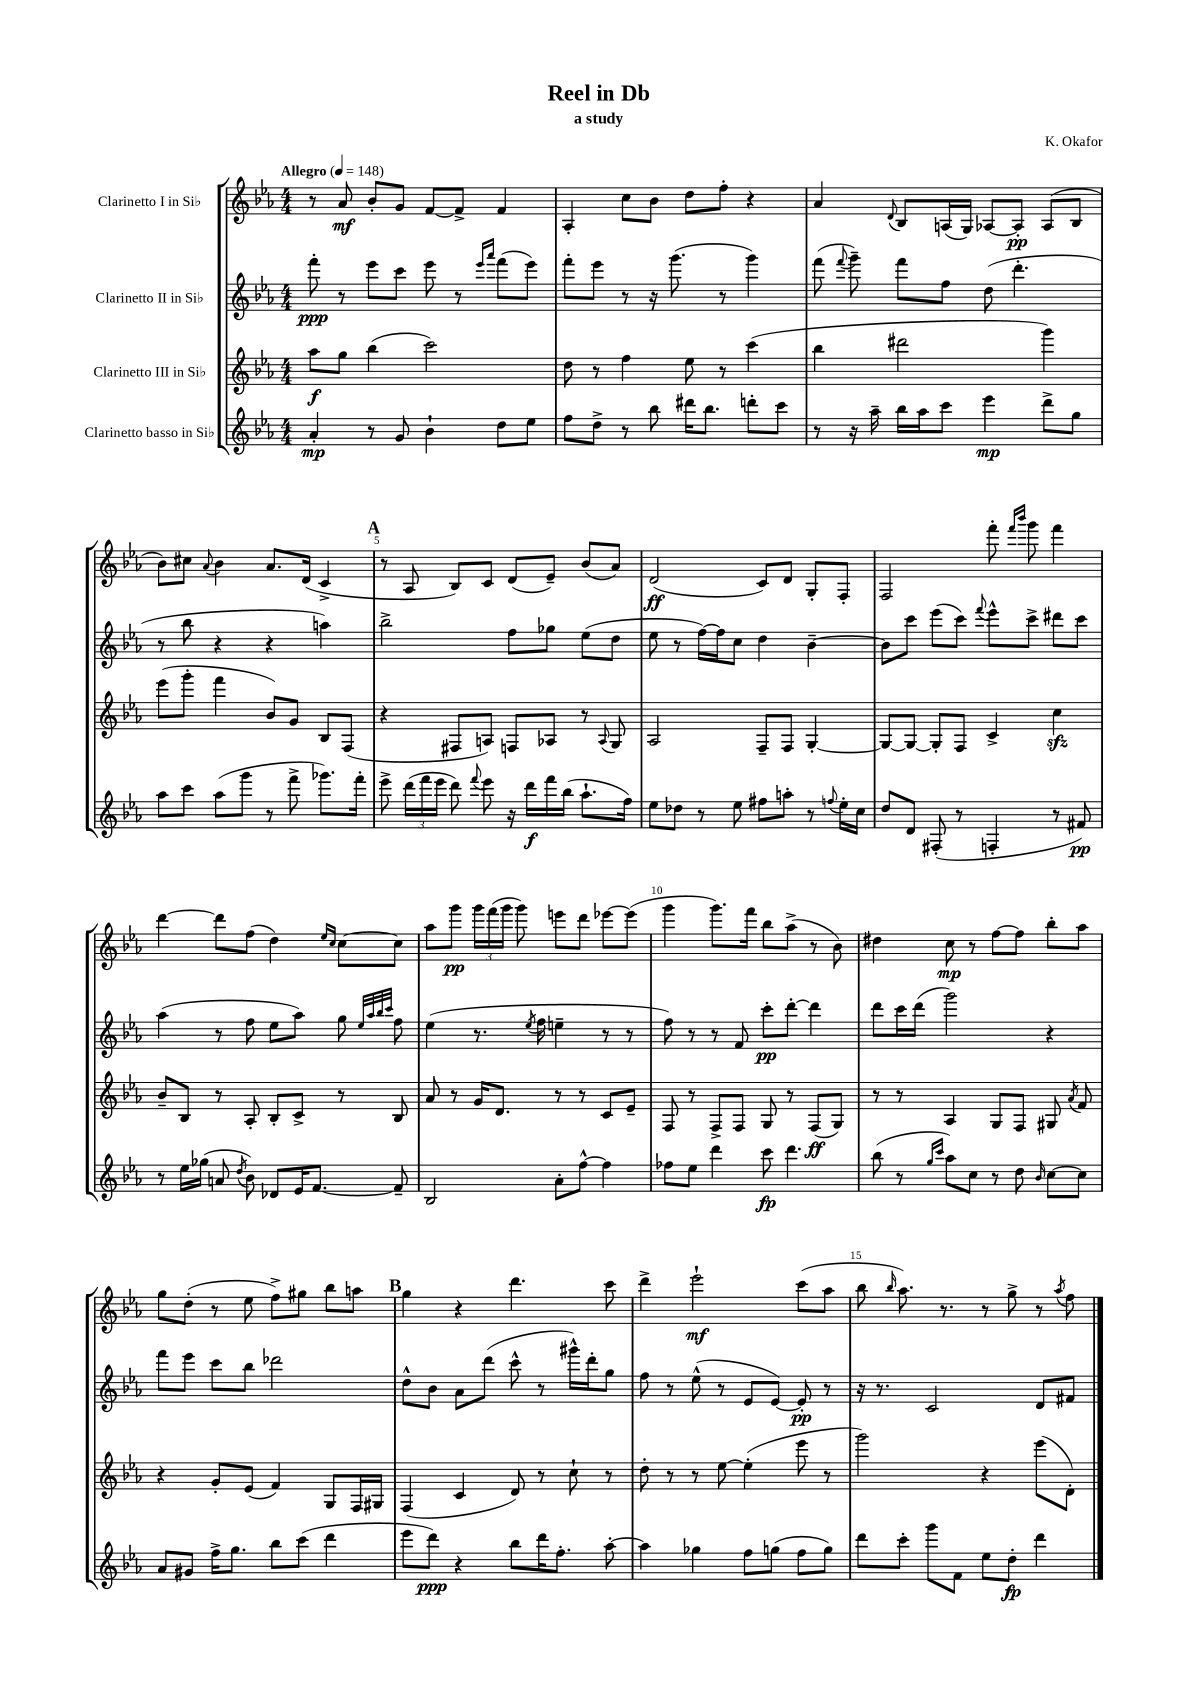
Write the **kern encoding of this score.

**kern	**kern	**kern	**kern
*staff4	*staff3	*staff2	*staff1
*clefG2	*clefG2	*clefG2	*clefG2
*k[b-e-a-]	*k[b-e-a-]	*k[b-e-a-]	*k[b-e-a-]
*M4/4	*M4/4	*M4/4	*M4/4
*MM148	*MM148	*MM148	*MM148
4a-'	8aa-	8fff'	8r
.	8gg	8r	8a-
8r	(4bb-	8eee-	8b-'
8g	.	8ccc	8g
4b-`	2ccc)	8eee-	[8f
.	.	8r	8f^]
.	.	16qqeee-	.
.	.	16qqaaa-	.
8dd	.	(8fff	4f
8ee-	.	8eee-)	.
=	=	=	=
8ff	8dd	8fff'	4A-'
8dd^	8r	8eee-	.
8r	4ff	8r	8cc
8bb-	.	16r	8b-
.	.	(8.ggg	.
16ddd#	8ee-	.	8dd
8.bb-	.	.	.
.	8r	8r	8ff'
8ddd'	(4ccc	4ggg)	4r
8ccc	.	.	.
=	=	=	=
8r	4bb-	(8fff	4a-
.	.	8qqfff	.
16r	.	8ggg~)	.
16aa-~	.	.	.
.	.	.	8qqd
16bb-	2ddd#	8fff	8B-
16aa-	.	.	.
8ccc	.	8ff	(16A
.	.	.	16G)
4eee-	.	(8dd	[8A-
.	.	4.ddd'	8A-']
8ddd^	4ggg)	.	(8A-
8gg	.	.	8B-
=	=	=	=
8aa-	(8eee-	8r	8b-)
8ccc	8ggg'	8bb-	8cc#
.	.	.	8qqa-
(8aa-	4fff	4r	4b-
8ggg	.	.	.
8r	8b-)	4r	8.a-
8fff^	8g	.	.
.	.	.	(16d
8.ggg-)	8B-	4aa)	4c^
.	(8F	.	.
16fff'	.	.	.
=	=	=	=
8eee-^	4r	2bb-^	8r
(24ddd	.	.	8A-
24fff	.	.	.
24eee-	.	.	.
8ddd)	8F#	.	8B-)
8qqfff	.	.	.
8eee-	8A)	.	8c
16r	8F	8ff	(8d
16ddd	.	.	.
16fff	8A-	8gg-	8e-~)
(16bb-	.	.	.
8.aa-`	8r	(8ee-	(8b-
.	8qqA-	.	.
.	8G	8dd	8a-)
16ff)	.	.	.
=	=	=	=
8ee-	2A-	8ee-	(2d
8dd-	.	8r	.
8r	.	[16ff)	.
.	.	16ff]	.
8ee-	.	8cc	.
8ff#	8F~	4dd	8c)
8aa'	8F	.	8d
8r	[4G'	[4b-~	8G'
8qqff	.	.	.
16ee-'	.	.	8F'
16cc	.	.	.
=	=	=	=
8dd	8G_	8b-]	2F
8d	8G_	8ccc	.
(8F#'	8G']	(8eee-	.
8r	8F	8ccc)	.
.	.	8qqfff	.
4F'	4c^	8eee-^^	8fff'
.	.	.	16qqfff
.	.	.	16qqbbb-
.	.	8ccc^	8ggg
8r	4cc	8ddd#	4fff
8f#)	.	8ccc	.
=	=	=	=
8r	8b-~	(4aa-	[4ddd
16ee-	8B-	.	.
(16gg-	.	.	.
8a	8r	8r	8ddd]
8qdd	.	.	.
8b-)	8A-'	8ff	(8ff
8d-	8B-'	8ee-	4dd)
16e-	8c^	8aa-)	.
[8.f	.	.	.
.	.	.	16qqee-
.	.	.	16qqcc
.	8r	8gg	[8cc
.	.	32qqee-	.
.	.	32qqaa-	.
.	.	32qqbb-	.
.	.	32qqccc	.
8f~]	8B-	8ff	8cc]
=	=	=	=
2B-	8a-	(4ee-	8aa-
.	8r	.	8ggg
.	16g	8.r	24ggg
.	.	.	(24fff
.	8.d	.	.
.	.	.	24ggg
.	.	.	8ggg)
.	.	8qee-	.
.	.	16ff	.
8a-'	8r	4ee~	8eee
[8ff^^	8r	.	8ddd
4ff]	8c	8r	[8eee-
.	8e-~	8r	(8eee-]
=	=	=	=
8ff-	8F	8ff)	4ggg
8ee-	8r	8r	.
4ddd	8F^	8r	8.ggg)
.	8F	8f	.
.	.	.	16fff
8ccc	8G	8ccc'	8bb-
4.ddd	8r	[8ddd'	(8aa-^
.	(8F	4ddd]	8r
.	8G)	.	8b-)
=	=	=	=
(8bb-	8r	8ddd	4dd#
8r	8r	16ccc	.
.	.	(16ddd	.
16qqgg	.	.	.
16qqccc	.	.	.
8aa-)	4A-	2ggg)	8cc
8cc	.	.	8r
8r	8G	.	[8ff
8dd	8F	.	8ff]
16qqb-	.	.	.
[8cc	8G#	4r	8bb-'
.	8qa-	.	.
8cc]	8f	.	8aa-
=	=	=	=
8a-	4r	8fff	8gg
8g#	.	8eee-	(8dd'
16ff^	8g'	8ccc	8r
8.gg	.	.	.
.	(8e-	8bb-	8ee-
8bb-	4f)	2ddd-	8ff^)
(8ccc	.	.	8gg#
4ddd	8G	.	8bb-
.	16F	.	8aa
.	16G#	.	.
=	=	=	=
8eee-	(4F	8dd^^	4gg
8ddd)	.	8b-	.
4r	4c	8a-	4r
.	.	(8ddd	.
8bb-	8d)	8ccc^^	4.ddd
16ddd	8r	8r	.
8.ff'	.	.	.
.	8cc`	16ggg#^^)	.
.	.	16ddd'	.
[8aa-'	8r	8gg	8ccc
=	=	=	=
4aa-]	8dd'	8ff	4ddd^
.	8r	8r	.
4gg-	8r	(8ee-^^	2eee-`
.	[8ee-	8r	.
8ff	(4ee-']	8e-	.
(8gg	.	[8e-)	.
8ff	8eee-	8e-']	(8ccc
8gg)	8r	8r	8aa-
=	=	=	=
8ddd	2ggg)	16r	8bb-
.	.	8.r	.
.	.	.	16qqbb-
8ccc'	.	.	8.aa-)
8ggg	.	2c	.
.	.	.	8.r
8f	.	.	.
8ee-	4r	.	8r
8dd'	.	.	8gg^
4ddd	(8eee-	8d	8r
.	.	.	8qaa-
.	8d')	8f#	8ff
==	==	==	==
*-	*-	*-	*-
